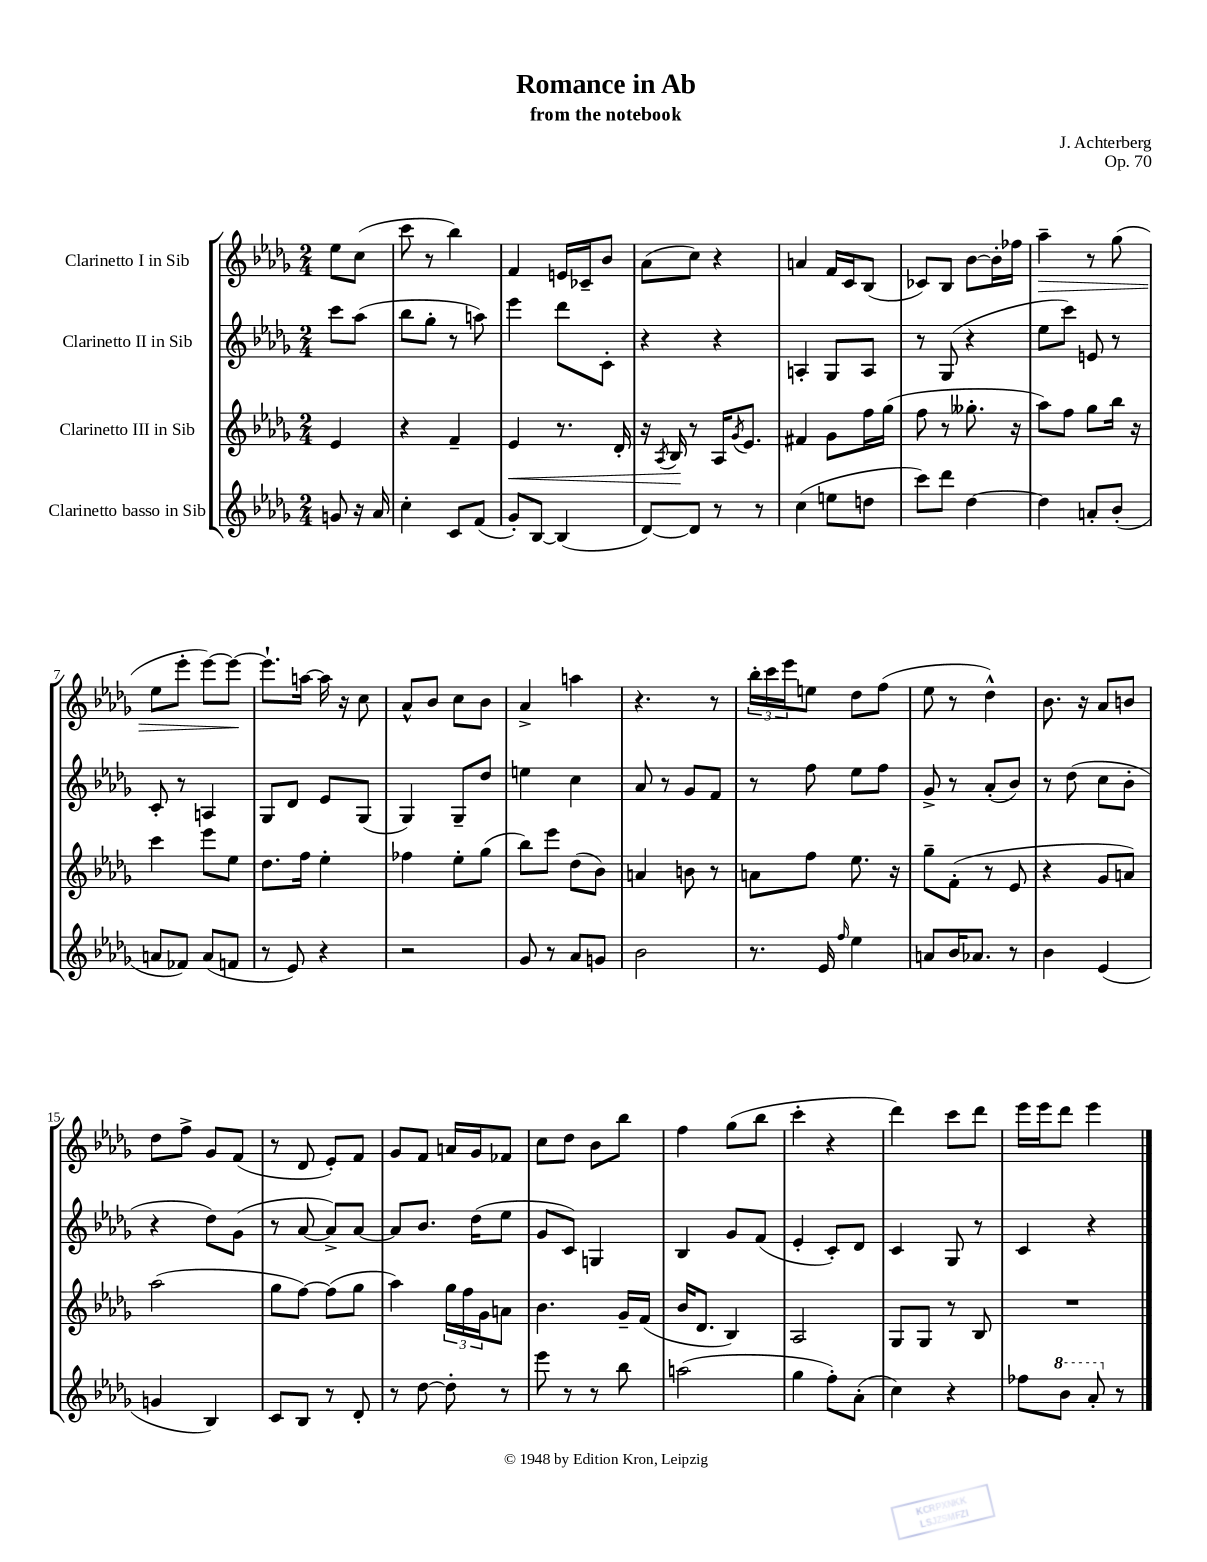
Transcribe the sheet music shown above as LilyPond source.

\header { title = "Romance in Ab" composer = "J. Achterberg" subtitle = "from the notebook" opus = "Op. 70" }
<<
\new StaffGroup <<
\new Staff = "s0" \with { instrumentName = "Clarinetto I in Sib" } {
    \clef treble \key des \major \numericTimeSignature \time 2/4 \partial 4
    ees''8 c''8( |
    c'''8 r8 bes''4) |
    f'4 e'16 ces'16-- bes'8 |
    aes'8( c''8) r4 |
    a'4 f'16 c'16 bes8( |
    ces'8) bes8 bes'8~ bes'16-. fes''16 |
    aes''4--\> r8 ges''8( |
    ees''8 ees'''8-. ees'''8~) ees'''8~\! |
    ees'''8.-! a''16~ a''16 r16 c''8 |
    aes'8-^ bes'8 c''8 bes'8 |
    aes'4-> a''4 |
    r4. r8 |
    \tuplet 3/2 { bes''16-. c'''16 ees'''16 } e''8 des''8 f''8( |
    ees''8 r8 des''4-^) |
    bes'8. r16 aes'8 b'8 |
    des''8 f''8-> ges'8 f'8( |
    r8 des'8 ees'8-.) f'8 |
    ges'8 f'8 a'16 ges'16 fes'8 |
    c''8 des''8 bes'8 bes''8 |
    f''4 ges''8( bes''8 |
    c'''4-. r4 |
    des'''4) c'''8 des'''8 |
    ees'''16 ees'''16 des'''8 ees'''4 \bar "|." |
}
\new Staff = "s1" \with { instrumentName = "Clarinetto II in Sib" } {
    \clef treble \key des \major \numericTimeSignature \time 2/4 \partial 4
    c'''8 aes''8( |
    bes''8 ges''8-. r8 a''8) |
    ees'''4 des'''8 c'8-. |
    r4 r4 |
    a4-. ges8 a8 |
    r8 ges8( r4 |
    ees''8 c'''8) e'8 r8 |
    c'8-. r8 a4 |
    ges8 des'8 ees'8 ges8( |
    ges4) ges8-- des''8 |
    e''4 c''4 |
    aes'8 r8 ges'8 f'8 |
    r8 f''8 ees''8 f''8 |
    ges'8-> r8 aes'8-.( bes'8) |
    r8 des''8( c''8 bes'8-. |
    r4 des''8) ges'8( |
    r8 aes'8~ aes'8->) aes'8~ |
    aes'8 bes'8. des''16( ees''8 |
    ges'8 c'8) g4 |
    bes4 ges'8 f'8( |
    ees'4-. c'8-.) des'8 |
    c'4 ges8 r8 |
    c'4 r4 \bar "|." |
}
\new Staff = "s2" \with { instrumentName = "Clarinetto III in Sib" } {
    \clef treble \key des \major \numericTimeSignature \time 2/4 \partial 4
    ees'4 |
    r4 f'4-- |
    ees'4\< r8. des'16-. |
    r16 \acciaccatura { aes8 } bes16\! r8 aes16 \acciaccatura { ges'8 } ees'8. |
    fis'4 ges'8 f''16 ges''16( |
    f''8 r8 geses''8.-. r16 |
    aes''8) f''8 ges''8 bes''16 r16 |
    c'''4 ees'''8 ees''8 |
    des''8. f''16 ees''4-. |
    fes''4 ees''8-. ges''8( |
    bes''8) ees'''8 des''8( bes'8) |
    a'4 b'8 r8 |
    a'8 f''8 ees''8. r16 |
    ges''8-- f'8-.( r8 ees'8 |
    r4 ges'8 a'8) |
    aes''2( |
    ges''8 f''8~) f''8( ges''8 |
    aes''4) \tuplet 3/2 { ges''16 f''16 ges'16 } a'8 |
    bes'4. ges'16-- f'16( |
    bes'16 des'8. bes4) |
    aes2 |
    ges8 ges8 r8 bes8 |
    R2 \bar "|." |
}
\new Staff = "s3" \with { instrumentName = "Clarinetto basso in Sib" } {
    \clef treble \key des \major \numericTimeSignature \time 2/4 \partial 4
    g'8 r16 aes'16 |
    c''4-. c'8 f'8( |
    ges'8-.) bes8~ bes4( |
    des'8~) des'8 r8 r8 |
    c''4( e''8 d''8 |
    c'''8) des'''8 des''4~ |
    des''4 a'8-. bes'8-.( |
    a'8 fes'8) a'8( f'8 |
    r8 ees'8) r4 |
    r2 |
    ges'8 r8 aes'8 g'8 |
    bes'2 |
    r8. ees'16 \grace { f''16 } ees''4 |
    a'8 bes'16 aes'8. r8 |
    bes'4 ees'4( |
    g'4 bes4) |
    c'8 bes8 r8 des'8-. |
    r8 des''8~ des''8-. r8 |
    ees'''8 r8 r8 bes''8 |
    a''2( |
    ges''4 f''8-.) aes'8-.( |
    c''4) r4 |
    fes''8 \ottava #1 bes''8 aes''8-. \ottava #0 r8 \bar "|." |
}
>>
>>
